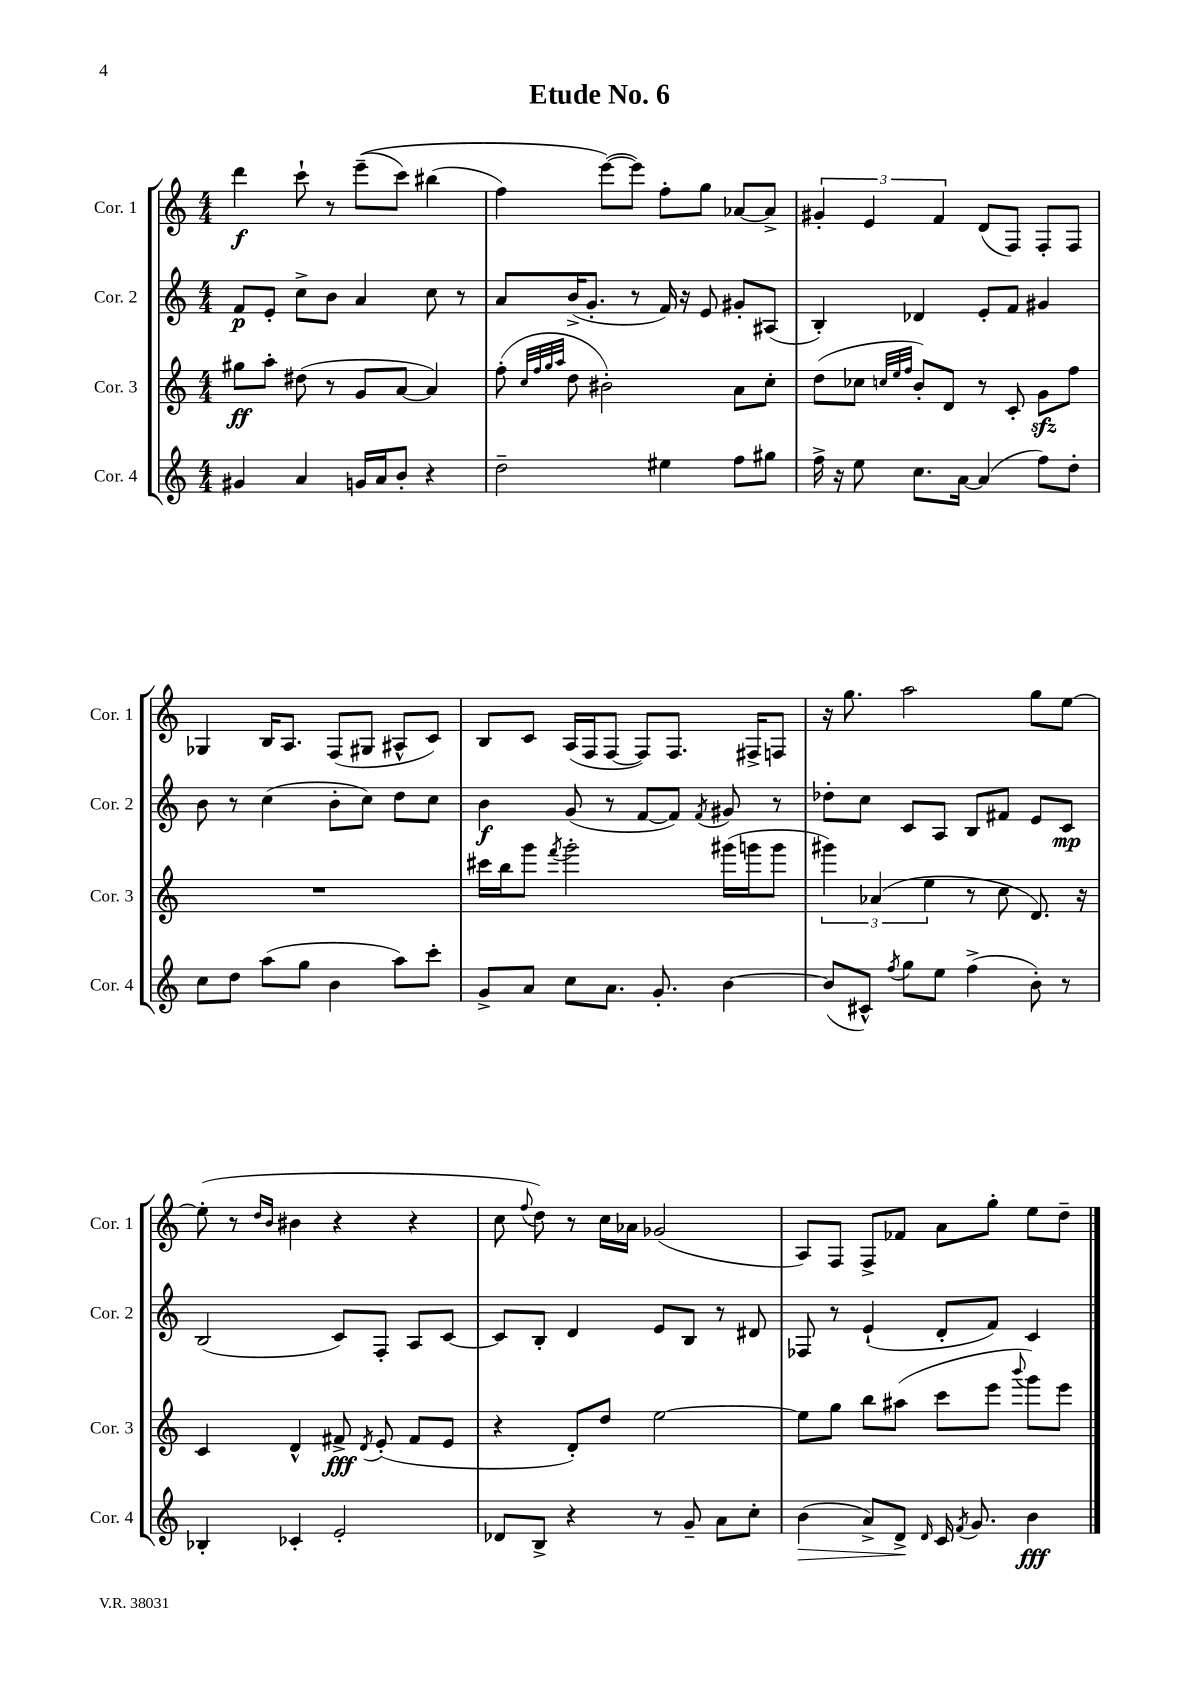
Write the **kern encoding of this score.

**kern	**kern	**kern	**kern
*staff4	*staff3	*staff2	*staff1
*clefG2	*clefG2	*clefG2	*clefG2
*k[]	*k[]	*k[]	*k[]
*M4/4	*M4/4	*M4/4	*M4/4
4g#	8gg#	8f	4ddd
.	8aa'	8e'	.
4a	(8dd#	8cc^	8ccc`
.	8r	8b	8r
16g	8g	4a	&((8eee~
16a	.	.	.
8b'	[8a	.	8ccc)
4r	4a])	8cc	(4bb#
.	.	8r	.
=	=	=	=
2dd~	(8ff'	8a	4ff)
.	32qqcc	.	.
.	32qqff	.	.
.	32qqgg	.	.
.	32qqaa	.	.
.	8dd	(16b^	.
.	.	8.g'	.
.	2b#')	.	([8eee&)
.	.	8r	8eee])
4ee#	.	16f)	8ff'
.	.	16r	.
.	.	8e	8gg
8ff	8a	8g#'	[8a-
8gg#	8cc'	(8A#	8a-^]
=	=	=	=
16ff^	(8dd	4B')	6g#'
16r	.	.	.
8ee	8cc-	.	.
.	.	.	6e
.	32qqcc	.	.
.	32qqee	.	.
.	32qqff	.	.
8.cc	8b')	4d-	.
.	.	.	6f
.	8d	.	.
[16a	.	.	.
(4a]	8r	8e'	(8d
.	8c'	8f	8F)
8ff)	8g	4g#	8F'
8dd'	8ff	.	8F
=	=	=	=
8cc	1r	8b	4G-
8dd	.	8r	.
(8aa	.	(4cc	16B
.	.	.	8.A
8gg	.	.	.
4b	.	8b'	(8F
.	.	8cc)	8G#
8aa)	.	8dd	8A#^^
8ccc'	.	8cc	8c)
=	=	=	=
8g^	16ccc#	4b	8B
.	16bb	.	.
8a	8ggg	.	8c
.	8qfff	.	.
8cc	2ggg'	(8g	(16A
.	.	.	16F
8.a	.	8r	[8F
.	.	[8f	8F])
8.g'	.	.	.
.	.	8f])	8.F
.	.	8qf	.
[4b	(16ggg#	8g#	.
.	16ggg	.	16F#^
.	8ggg	8r	8F
=	=	=	=
(8b]	6ggg#)	8dd-'	16r
.	.	.	8.gg
8c#^^)	.	8cc	.
.	(6a-	.	.
8qff	.	.	.
8gg	.	8c	2aa
.	6ee	.	.
8ee	.	8A	.
(4ff^	8r	8B	.
.	8cc	8f#	.
8b')	8.d)	8e	8gg
8r	.	8c	[8ee
.	16r	.	.
=	=	=	=
4B-'	4c	(2B	(8ee']
.	.	.	8r
.	.	.	16qqdd
.	.	.	16qqb
4c-'	4d^^	.	4b#
2e'	8f#^	8c)	4r
.	8qd	.	.
.	(8e'	8F'	.
.	8f#	8A	4r
.	8e	[8c	.
=	=	=	=
8d-	4r	8c]	8cc
.	.	.	8qqff
8B^	.	8B'	8dd)
4r	8d')	4d	8r
.	8dd	.	16cc
.	.	.	16a-
8r	[2ee	8e	(2g-
8g~	.	8B	.
8a	.	8r	.
8cc'	.	8d#	.
=	=	=	=
(4b	8ee]	8F-	8A)
.	8gg	8r	8F
8a^)	8bb	(4e`	8F^
8d^	(8aa#	.	8f-
16qqd	.	.	.
16c	8ccc	8d'	8a
8qf	.	.	.
8.g	.	.	.
.	8eee	8f)	8gg'
.	8qqbbb	.	.
4b	8ggg)	4c	8ee
.	8eee	.	8dd~
==	==	==	==
*-	*-	*-	*-
